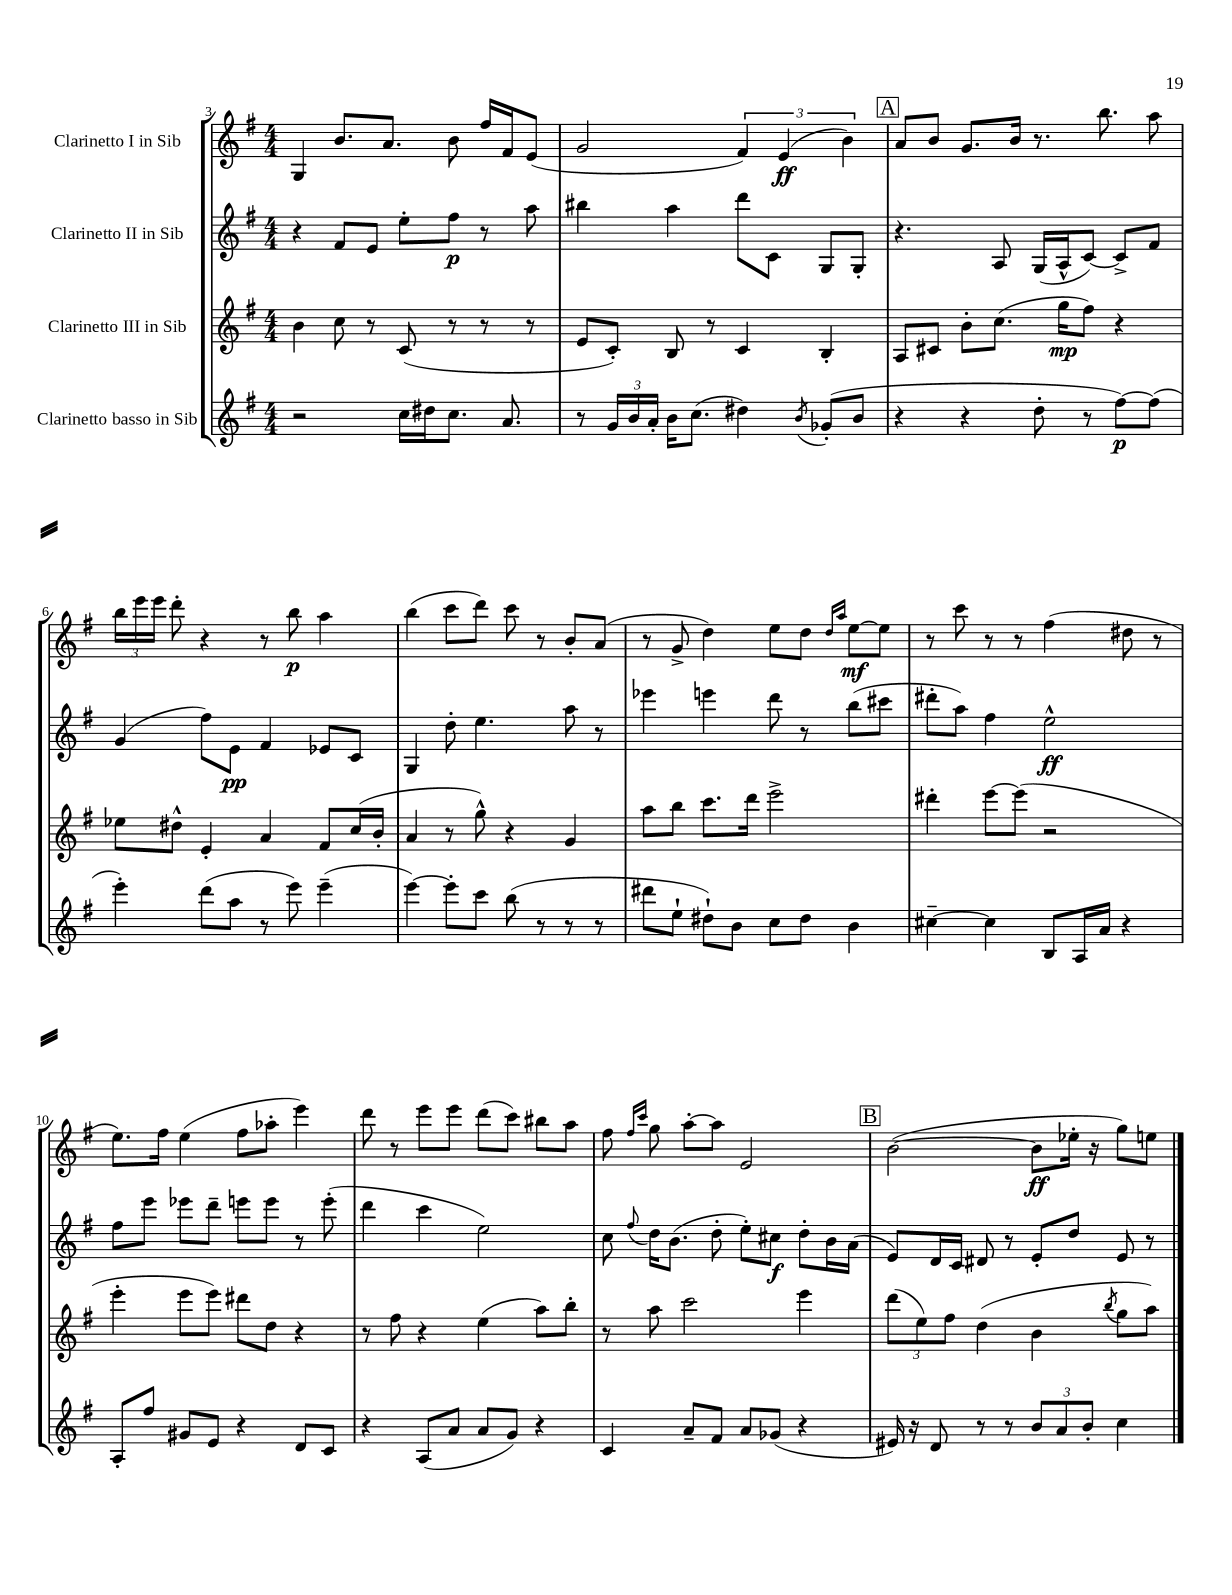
<<
\new StaffGroup <<
\new Staff = "s0" \with { instrumentName = "Clarinetto I in Sib" } {
    \clef treble \key g \major \numericTimeSignature \time 4/4
    \autoBeamOff g4 b'8.[ a'8.] b'8 fis''16[ fis'16 e'8]( |
    g'2 \tuplet 3/2 { fis'4) e'4\ff( b'4) } |
    \mark \markup { \box "A" } a'8[ b'8] g'8.[ b'16] r8. b''8. a''8 |
    \tuplet 3/2 { b''16[ e'''16 e'''16] } d'''8-. r4 r8 b''8\p a''4 |
    b''4( c'''8[ d'''8]) c'''8 r8 b'8[-. a'8]( |
    r8 g'8-> d''4) e''8[ d''8] \grace { d''16[ a''16] } e''8[~\mf e''8] |
    r8 c'''8 r8 r8 fis''4( dis''8 r8 |
    e''8.[) fis''16] e''4( fis''8[ aes''8]-. e'''4) |
    d'''8 r8 e'''8[ e'''8] d'''8[( c'''8]) bis''8[ a''8] |
    fis''8 \grace { fis''16[ c'''16] } g''8 a''8[~-. a''8] e'2 |
    \mark \markup { \box "B" } b'2~( b'8[\ff ees''16]-. r16 g''8[) e''8] \bar "|." |
}
\new Staff = "s1" \with { instrumentName = "Clarinetto II in Sib" } {
    \clef treble \key g \major \numericTimeSignature \time 4/4
    \autoBeamOff r4 fis'8[ e'8] e''8[-. fis''8]\p r8 a''8 |
    bis''4 a''4 d'''8[ c'8] g8[ g8]-. |
    \mark \markup { \box "A" } r4. a8 g16[( a16-^ c'8]~) c'8[-> fis'8] |
    g'4( fis''8[) e'8]\pp fis'4 ees'8[ c'8] |
    g4 d''8-. e''4. a''8 r8 |
    ees'''4 e'''4 d'''8 r8 b''8[( cis'''8] |
    dis'''8[-. a''8]) fis''4 e''2-^\ff |
    fis''8[ e'''8] ees'''8[ d'''8]-- e'''8[ e'''8] r8 e'''8-.( |
    d'''4 c'''4 e''2) |
    c''8 \appoggiatura { fis''8 } d''16[ b'8.]( d''8-. e''8[-.) cis''8]\f d''8[-. b'16 a'16]( |
    \mark \markup { \box "B" } e'8[) d'16 c'16] dis'8 r8 e'8[-. d''8] e'8 r8 \bar "|." |
}
\new Staff = "s2" \with { instrumentName = "Clarinetto III in Sib" } {
    \clef treble \key g \major \numericTimeSignature \time 4/4
    \autoBeamOff b'4 c''8 r8 c'8( r8 r8 r8 |
    e'8[ c'8]-.) b8 r8 c'4 b4-. |
    \mark \markup { \box "A" } a8[ cis'8] b'8[-. c''8.]( g''16[\mp fis''8]) r4 |
    ees''8[ dis''8]-^ e'4-. a'4 fis'8[ c''16( b'16]-. |
    a'4 r8 g''8-^) r4 g'4 |
    a''8[ b''8] c'''8.[ d'''16] e'''2-> |
    dis'''4-. e'''8[~ e'''8]( r2 |
    e'''4-. e'''8[ e'''8]) dis'''8[ d''8] r4 |
    r8 fis''8 r4 e''4( a''8[) b''8]-. |
    r8 a''8 c'''2 e'''4 |
    \mark \markup { \box "B" } \tuplet 3/2 { d'''8[( e''8) fis''8] } d''4( b'4 \acciaccatura { b''8 } g''8[ a''8]) \bar "|." |
}
\new Staff = "s3" \with { instrumentName = "Clarinetto basso in Sib" } {
    \clef treble \key g \major \numericTimeSignature \time 4/4
    \autoBeamOff r2 c''16[ dis''16 c''8.] a'8. |
    r8 \tuplet 3/2 { g'16[ b'16 a'16]-. } b'16[ c''8.]( dis''4) \acciaccatura { b'8 } ges'8[-.( b'8] |
    \mark \markup { \box "A" } r4 r4 d''8-. r8 fis''8[~\p) fis''8]( |
    e'''4-.) d'''8[( a''8] r8 e'''8) e'''4--( |
    e'''4~) e'''8[-. c'''8] b''8( r8 r8 r8 |
    dis'''8[ e''8]-! dis''8[-!) b'8] c''8[ dis''8] b'4 |
    cis''4~-- cis''4 b8[ a16 a'16] r4 |
    a8[-. fis''8] gis'8[ e'8] r4 d'8[ c'8] |
    r4 a8[( a'8] a'8[ g'8]) r4 |
    c'4 a'8[-- fis'8] a'8[ ges'8]( r4 |
    \mark \markup { \box "B" } eis'16) r16 d'8 r8 r8 \tuplet 3/2 { b'8[ a'8 b'8]-. } c''4 \bar "|." |
}
>>
>>
\layout { \context { \Score currentBarNumber = #3 } }
